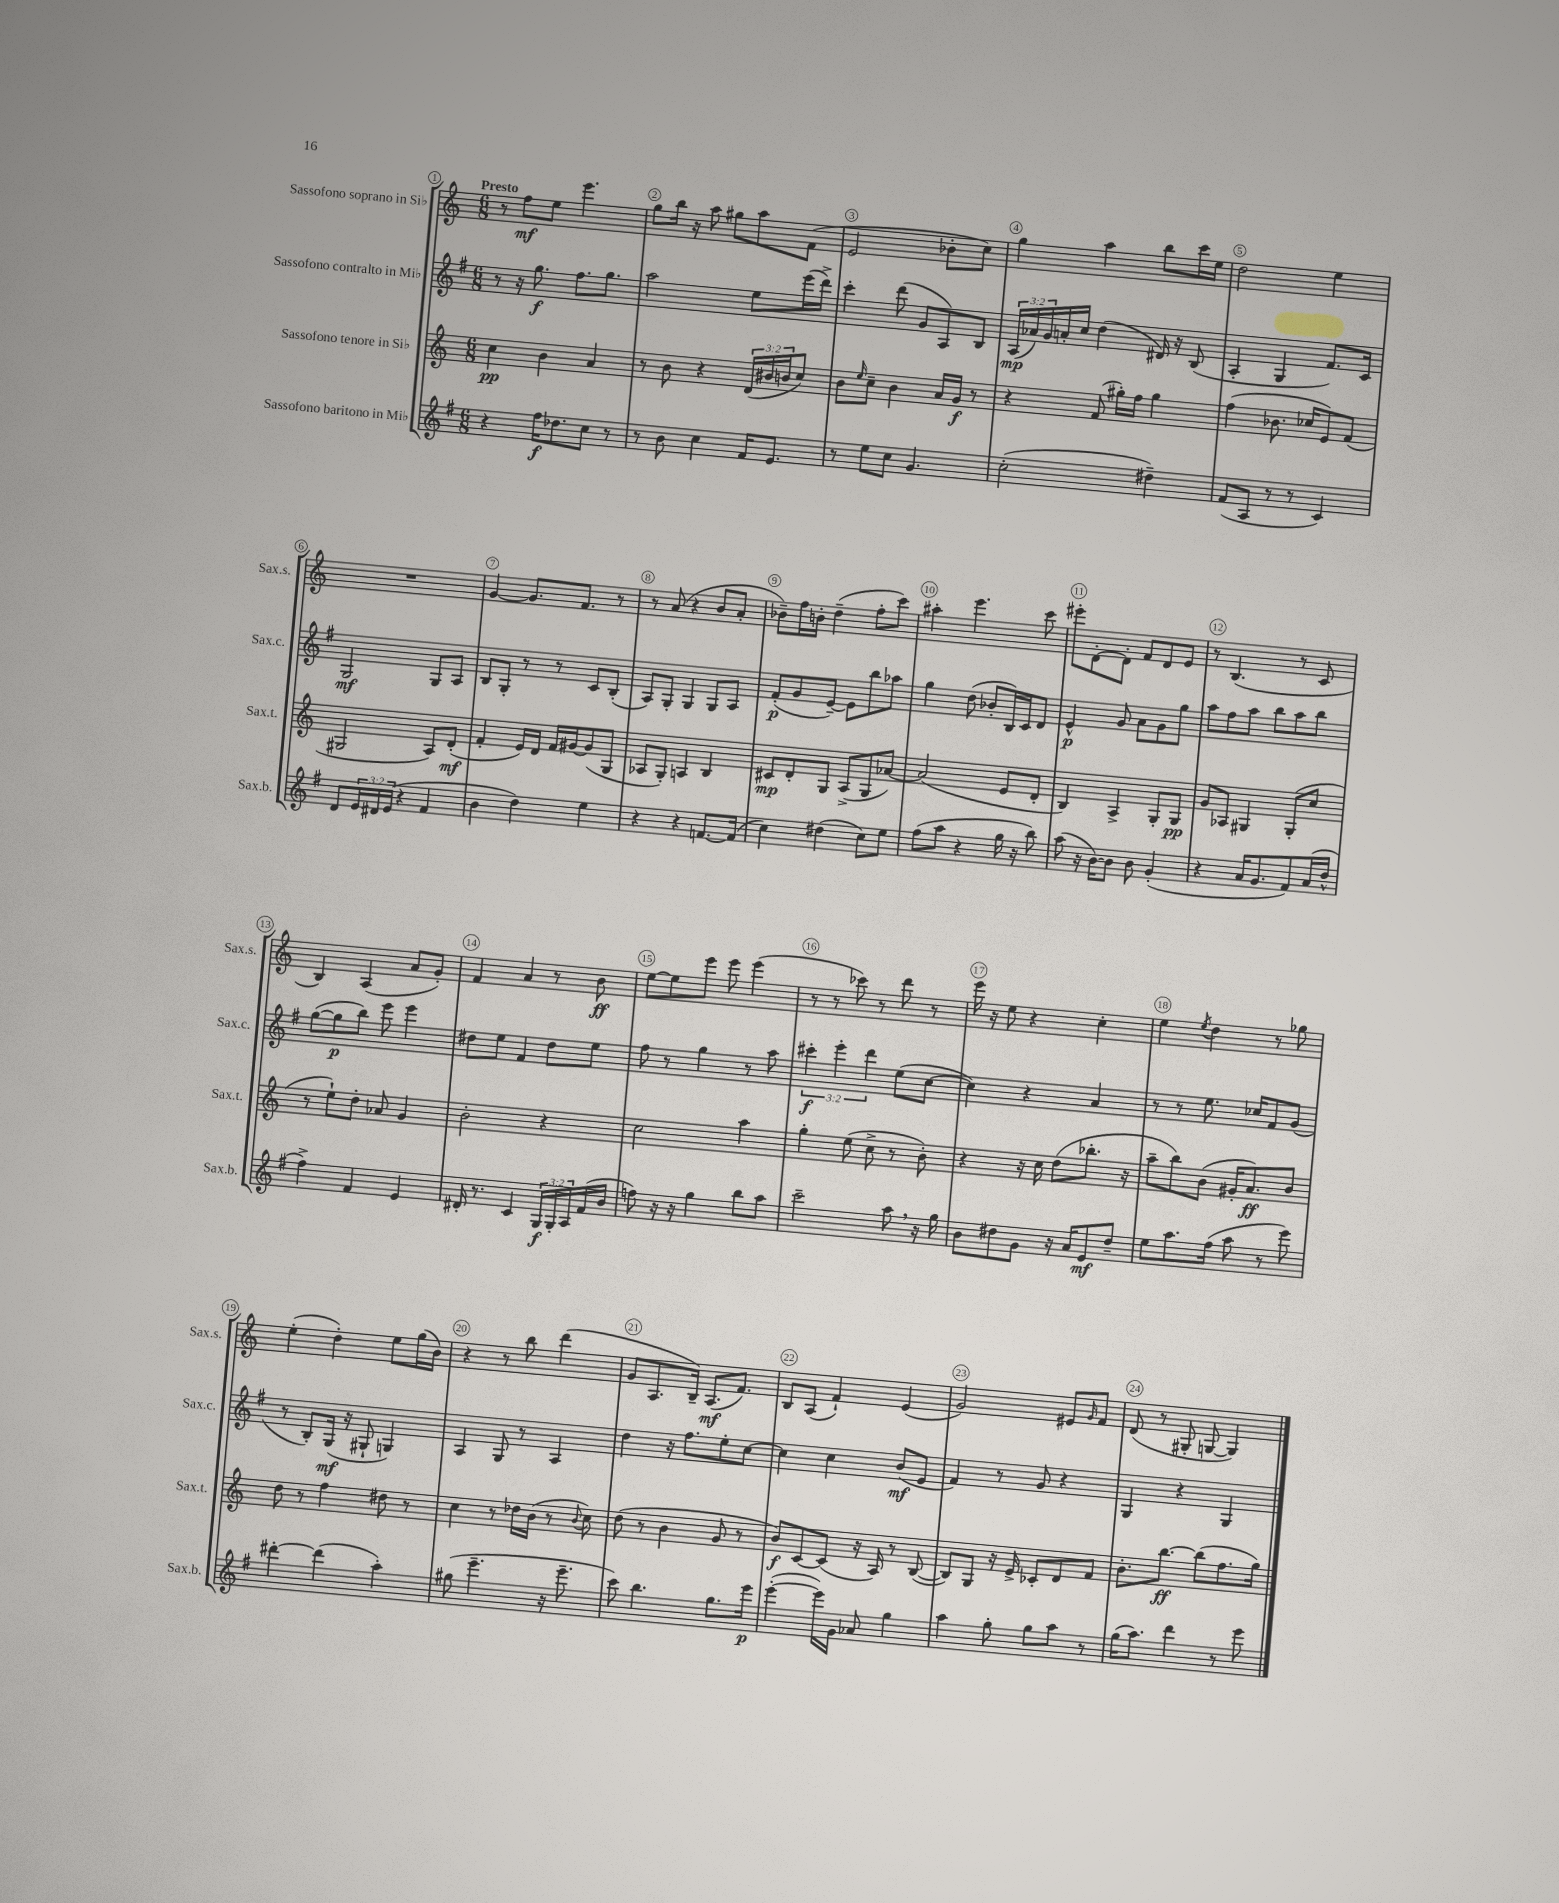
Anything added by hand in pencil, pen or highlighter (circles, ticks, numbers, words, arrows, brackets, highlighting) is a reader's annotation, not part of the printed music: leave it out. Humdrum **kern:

**kern	**dynam	**kern	**dynam	**kern	**dynam	**kern	**dynam
*part4	*part4	*part3	*part3	*part2	*part2	*part1	*part1
*staff4	*staff4	*staff3	*staff3	*staff2	*staff2	*staff1	*staff1
*I"Sassofono baritono in Mi♭	*	*I"Sassofono tenore in Si♭	*	*I"Sassofono contralto in Mi♭	*	*I"Sassofono soprano in Si♭	*
*I'Sax.b.	*	*I'Sax.t.	*	*I'Sax.c.	*	*I'Sax.s.	*
*clefG2	*	*clefG2	*	*clefG2	*	*clefG2	*
*k[f#]	*	*k[]	*	*k[f#]	*	*k[]	*
*M6/8	*	*M6/8	*	*M6/8	*	*M6/8	*
=1	=1	=1	=1	=1	=1	=1	=1
!	!	!	!	!	!	!LO:TX:a:B:t=Presto	!
4r	.	4cc\	pp	8r	.	8r	.
.	.	.	.	16r	.	8ff\L	mf
.	.	.	.	8.gg\	f	.	.
16ff#\KL	f	4b\	.	.	.	8ee\J	.
8.dd-X\	.	.	.	.	.	.	.
.	.	.	.	8.ff#\L	.	4.eee\	.
8cc\J	.	4a/	.	.	.	.	.
.	.	.	.	8.gg\J	.	.	.
8r	.	.	.	.	.	.	.
=2	=2	=2	=2	=2	=2	=2	=2
8r	.	8r	.	2aa\	.	8gg\L	.
8b\	.	8b\	.	.	.	16bb\Jk	.
.	.	.	.	.	.	16r	.
4cc\	.	4r	.	.	.	8aa\	.
.	.	.	.	.	.	8gg#X\L	.
16f#/KL	.	(24d/LL	.	8ee\L	.	8aa\	.
.	.	24b#X/	.	.	.	.	.
8.e/J	.	.	.	.	.	.	.
.	.	24bn/J	.	.	.	.	.
.	.	8cc/J)	.	(16eee\L	.	(8f\J	.
.	.	.	.	16ddd^\JJ)	.	.	.
=3	=3	=3	=3	=3	=3	=3	=3
8r	.	8b\L	.	4ccc'\	.	2e/	.
.	.	16qqee/	.	.	.	.	.
8ee\L	.	8cc~\J	.	.	.	.	.
8cc\J	.	4b\	.	(8ddd\	.	.	.
4.g/	.	.	.	8g/L	.	.	.
.	.	16a/LL	.	8A/)	.	8b-X'\L	.
.	.	16g/JJ	f	.	.	.	.
.	.	8r	.	8B/J	.	8cc\J)	.
=4	=4	=4	=4	=4	=4	=4	=4
(2cc'\	.	4r	.	(24A/LL	mp	4gg\	.
.	.	.	.	24a-X/)	.	.	.
.	.	.	.	24g/	.	.	.
.	.	.	.	16an'/	.	.	.
.	.	.	.	16cc/JJ	.	.	.
.	.	(8f/	.	(4dd\	.	4aa\	.
.	.	16gg#X'\LL)	.	.	.	.	.
.	.	16ff\JJ	.	.	.	.	.
4dd#X~\)	.	4gg#\	.	16d#X/)	.	8bb\L	.
.	.	.	.	16r	.	.	.
.	.	.	.	(8B/	.	16ccc\L	.
.	.	.	.	.	.	16ee\JJ	.
=5	=5	=5	=5	=5	=5	=5	=5
(8f#/L	.	(4ff\	.	4A'/	.	2dd\	.
8A/J	.	.	.	.	.	.	.
8r	.	8.b-X\	.	4G/	.	.	.
8r	.	.	.	.	.	.	.
.	.	16cc-X/KL	.	.	.	.	.
4c/)	.	8e/)	.	8.f#/L)	.	4ee\	.
.	.	(8f/J	.	.	.	.	.
.	.	.	.	16c/Jk	.	.	.
!!LO:LB:g=z
=6	=6	=6	=6	=6	=6	=6	=6
8d/L	.	2G#X/	.	2G/	mf	2.r	.
24e/L	.	.	.	.	.	.	.
24d#X/	.	.	.	.	.	.	.
(24e/JJ	.	.	.	.	.	.	.
4r	.	.	.	.	.	.	.
4f#/	.	8A/L)	.	8G/L	.	.	.
.	.	(8d'/J	mf	8A/J	.	.	.
=7	=7	=7	=7	=7	=7	=7	=7
4b\	.	4f'/	.	8B/L	.	[4g/	.
.	.	.	.	8G'/J	.	.	.
4dd\)	.	16e/LL)	.	8r	.	8.g/L]	.
.	.	16d/JJ	.	.	.	.	.
.	.	16f/LL	.	8r	.	.	.
.	.	[16g#X/J	.	.	.	8.f/J	.
4ee\	.	(8g#/]	.	8c/L	.	.	.
.	.	8G/J	.	(8B'/J	.	8r	.
=8	=8	=8	=8	=8	=8	=8	=8
4r	.	8A-X/L	.	8A/L)	.	8r	.
.	.	8G'/J)	.	8G'/J	.	(8a/	.
4r	.	4An/	.	4G/	.	4r	.
[8.fn/L	.	4B/	.	8G/L	.	8b/L	.
.	.	.	.	8A/J	.	8a'/J	.
(16f/Jk]	.	.	.	.	.	.	.
=9	=9	=9	=9	=9	=9	=9	=9
4cc\)	.	8c#X/L	mp	(8f#'/L	p	8b-X~\L)	.
.	.	8d'/	.	8g/	.	16ff\L	.
.	.	.	.	.	.	16bn'\JJ	.
(4dd#X\	.	8G/J	.	[8e~/J)	.	(4dd~\	.
.	.	(8A^/L	.	8e\L]	.	.	.
8cc\L)	.	8G/	.	8bb\	.	8ff'\L	.
8ee\J	.	[8a-X/J)	.	8aa-X\J	.	8ccc\J)	.
=10	=10	=10	=10	=10	=10	=10	=10
(8ff#\L	.	(2a-/]	.	4gg\	.	4aa#X'\	.
8aa\J	.	.	.	.	.	.	.
4r	.	.	.	(8dd\	.	4.eee\	.
.	.	.	.	8b-X'/L	.	.	.
16gg\	.	8e/L	.	16B/L)	.	.	.
16r	.	.	.	16c/J	.	.	.
8bb\)	.	8d'/J	.	8d/J	.	8ccc\	.
=11	=11	=11	=11	=11	=11	=11	=11
(8aa\	.	4B/)	.	4e^^/	p	8eee#X'\L	.
16r	.	.	.	.	.	[8d'\	.
[16b\KL)	.	.	.	.	.	.	.
8b\J]	.	4A^/	.	8g/	.	8d'\J]	.
8b\	.	.	.	8a\L	.	8f/L	.
(4g'/	.	8G'/L	.	8g\	.	8d/	.
.	.	8G/J	pp	8gg\J	.	8e/J	.
=12	=12	=12	=12	=12	=12	=12	=12
4r	.	8g/L	.	8aa\L	.	8r	.
.	.	8A-X/J	.	8ff#\	.	(4.B/	.
16a/KL	.	4G#X/	.	8aa\J	.	.	.
8.g/	.	.	.	.	.	.	.
.	.	.	.	8bb\L	.	.	.
8f#/)	.	(8G#'/L	.	8aa\	.	8r	.
(16a/L	.	8cc/J	.	8bb\J	.	8c/	.
16dd^^/JJ	.	.	.	.	.	.	.
!!LO:LB:g=z
=13	=13	=13	=13	=13	=13	=13	=13
4ff#^\)	.	8r	.	([8gg\L	.	4B/)	.
.	.	8ee`\L)	.	8gg\]	p	.	.
4f#/	.	8dd'\J	.	8bb\J)	.	(4A/	.
.	.	8a-X/	.	8eee\	.	.	.
4e/	.	4g/	.	4eee\	.	8a/L	.
.	.	.	.	.	.	8g'/J)	.
=14	=14	=14	=14	=14	=14	=14	=14
16d#X'/	.	2b'\	.	8dd#X\L	.	4f/	.
8.r	.	.	.	.	.	.	.
.	.	.	.	8ee\J	.	.	.
4c/	.	.	.	4f#/	.	4a/	.
24G/LL	f	4r	.	8dd#\L	.	8r	.
24G'/	.	.	.	.	.	.	.
24A/	.	.	.	.	.	.	.
(16f#/	.	.	.	8ee\J	.	8b\	ff
16b/JJ	.	.	.	.	.	.	.
=15	=15	=15	=15	=15	=15	=15	=15
8ffn\)	.	2cc\	.	8ff#\	.	[8ee\L	.
16r	.	.	.	8r	.	8ee\]	.
16r	.	.	.	.	.	.	.
4gg\	.	.	.	4gg\	.	8eee\J	.
.	.	.	.	.	.	8eee\	.
8bb\L	.	4aa\	.	8r	.	(4eee\	.
8aa\J	.	.	.	8aa\	.	.	.
=16	=16	=16	=16	=16	=16	=16	=16
2ccc~\	.	4gg'\	.	6ccc#X'\	f	8r	.
.	.	.	.	.	.	8r	.
.	.	.	.	6eee'\	.	.	.
.	.	(8ee\	.	.	.	8ccc-X\)	.
.	.	.	.	6ddd\	.	.	.
.	.	8cc^\	.	.	.	8r	.
8aa,\	.	8r	.	(8ee\L	.	8ddd\	.
16r	.	8b'\)	.	[8cc\J	.	8r	.
16gg\	.	.	.	.	.	.	.
=17	=17	=17	=17	=17	=17	=17	=17
8b\L	.	4r	.	4cc\])	.	16eee\	.
.	.	.	.	.	.	16r	.
8dd#X\	.	.	.	.	.	8ee\	.
8g\J	.	16r	.	4r	.	4r	.
.	.	16cc\	.	.	.	.	.
16r	.	(8dd\L	.	.	.	.	.
16a/KL	.	.	.	.	.	.	.
8e/	mf	8.bb-X'\J	.	4a/	.	4cc'\	.
8dd#~/J	.	.	.	.	.	.	.
.	.	16r	.	.	.	.	.
=18	=18	=18	=18	=18	=18	=18	=18
8ee\L	.	8aa~\L	.	8r	.	4ee\	.
8.aa\	.	8bb\)	.	8r	.	.	.
.	.	.	.	.	.	8qee/	.
.	.	(8b\J	.	8.ee\	.	4dd\	.
(16ff#\Jk	.	.	.	.	.	.	.
8aa\	.	16g#X'/KL	.	.	.	.	.
.	.	8.a/)	ff	16cc-X/KL	.	.	.
8r	.	.	.	8f#/	.	8r	.
8eee\)	.	8b/J	.	(8g/J	.	8gg-X\	.
!!LO:LB:g=z
=19	=19	=19	=19	=19	=19	=19	=19
[4ddd#X'\	.	8dd\	.	8r	.	(4ee'\	.
.	.	8r	.	8B'/L)	.	.	.
(4ddd#\]	.	4ff\	.	(16G/Jk	mf	4dd'\)	.
.	.	.	.	16r	.	.	.
.	.	.	.	8G#X`/	.	.	.
4aa'\)	.	8dd#X\	.	4Gn/)	.	8ee\L	.
.	.	8r	.	.	.	(16gg\L	.
.	.	.	.	.	.	16b\JJ)	.
=20	=20	=20	=20	=20	=20	=20	=20
(8gg#X\	.	4cc\	.	4A/	.	4r	.
4.eee~\	.	.	.	.	.	.	.
.	.	8r	.	8G/	.	8r	.
.	.	16dd-X\LL	.	8r	.	8bb\	.
.	.	(16b\JJ	.	.	.	.	.
16r	.	8r	.	4A/	.	(4ddd\	.
8.eee~\	.	.	.	.	.	.	.
.	.	8qqb/	.	.	.	.	.
.	.	8cc\)	.	.	.	.	.
=21	=21	=21	=21	=21	=21	=21	=21
8ccc\)	.	(8dd\	.	4dd\	.	8g/L	.
4.bb\	.	8r	.	.	.	8.A/	.
.	.	4b\	.	16r	.	.	.
.	.	.	.	8.ff#\L	.	16B~/Jk)	.
.	.	.	.	.	.	(8.A/L	mf
8.gg\L	.	8g/	.	8ee'\	.	.	.
.	.	.	.	.	.	8.f/J)	.
.	.	8r	.	[8cc\J	.	.	.
16eee\Jk	p	.	.	.	.	.	.
=22	=22	=22	=22	=22	=22	=22	=22
([4eee'\	.	8b/L)	f	4cc\]	.	8B/L	.
.	.	[8c/	.	.	.	(8A/J	.
16eee\LL])	.	(8c/J]	.	4cc\	.	4f`/)	.
16g\JJ	.	.	.	.	.	.	.
8a-X/	.	16r	.	.	.	.	.
.	.	16A/)	.	.	.	.	.
4gg\	.	8r	.	(8b/L	mf	(4e/	.
.	.	([8B/	.	8e/J	.	.	.
=23	=23	=23	=23	=23	=23	=23	=23
4aa\	.	8B/L])	.	4f#/)	.	2g/)	.
.	.	8G/J	.	.	.	.	.
8gg'\	.	16r	.	8r	.	.	.
.	.	16e^/	.	.	.	.	.
8gg\L	.	8c-X'/L	.	8g/	.	.	.
8aa\J	.	8d/	.	4r	.	8e#X/L	.
.	.	.	.	.	.	16qqg/	.
8r	.	8f/J	.	.	.	8f/J	.
=24	=24	=24	=24	=24	=24	=24	=24
(16gg\KL	.	8.b'\L	.	4G/	.	(8d/	.
8.aa\J)	.	.	.	.	.	.	.
.	.	.	.	.	.	8r	.
.	.	[8.bb\J	ff	.	.	.	.
4ddd\	.	.	.	4r	.	8G#X'/	.
.	.	(8bb\L]	.	.	.	[8Gn/	.
8r	.	8.ff\	.	4G/	.	4G/])	.
8eee\	.	.	.	.	.	.	.
.	.	16gg\Jk)	.	.	.	.	.
==	==	==	==	==	==	==	==
*-	*-	*-	*-	*-	*-	*-	*-
